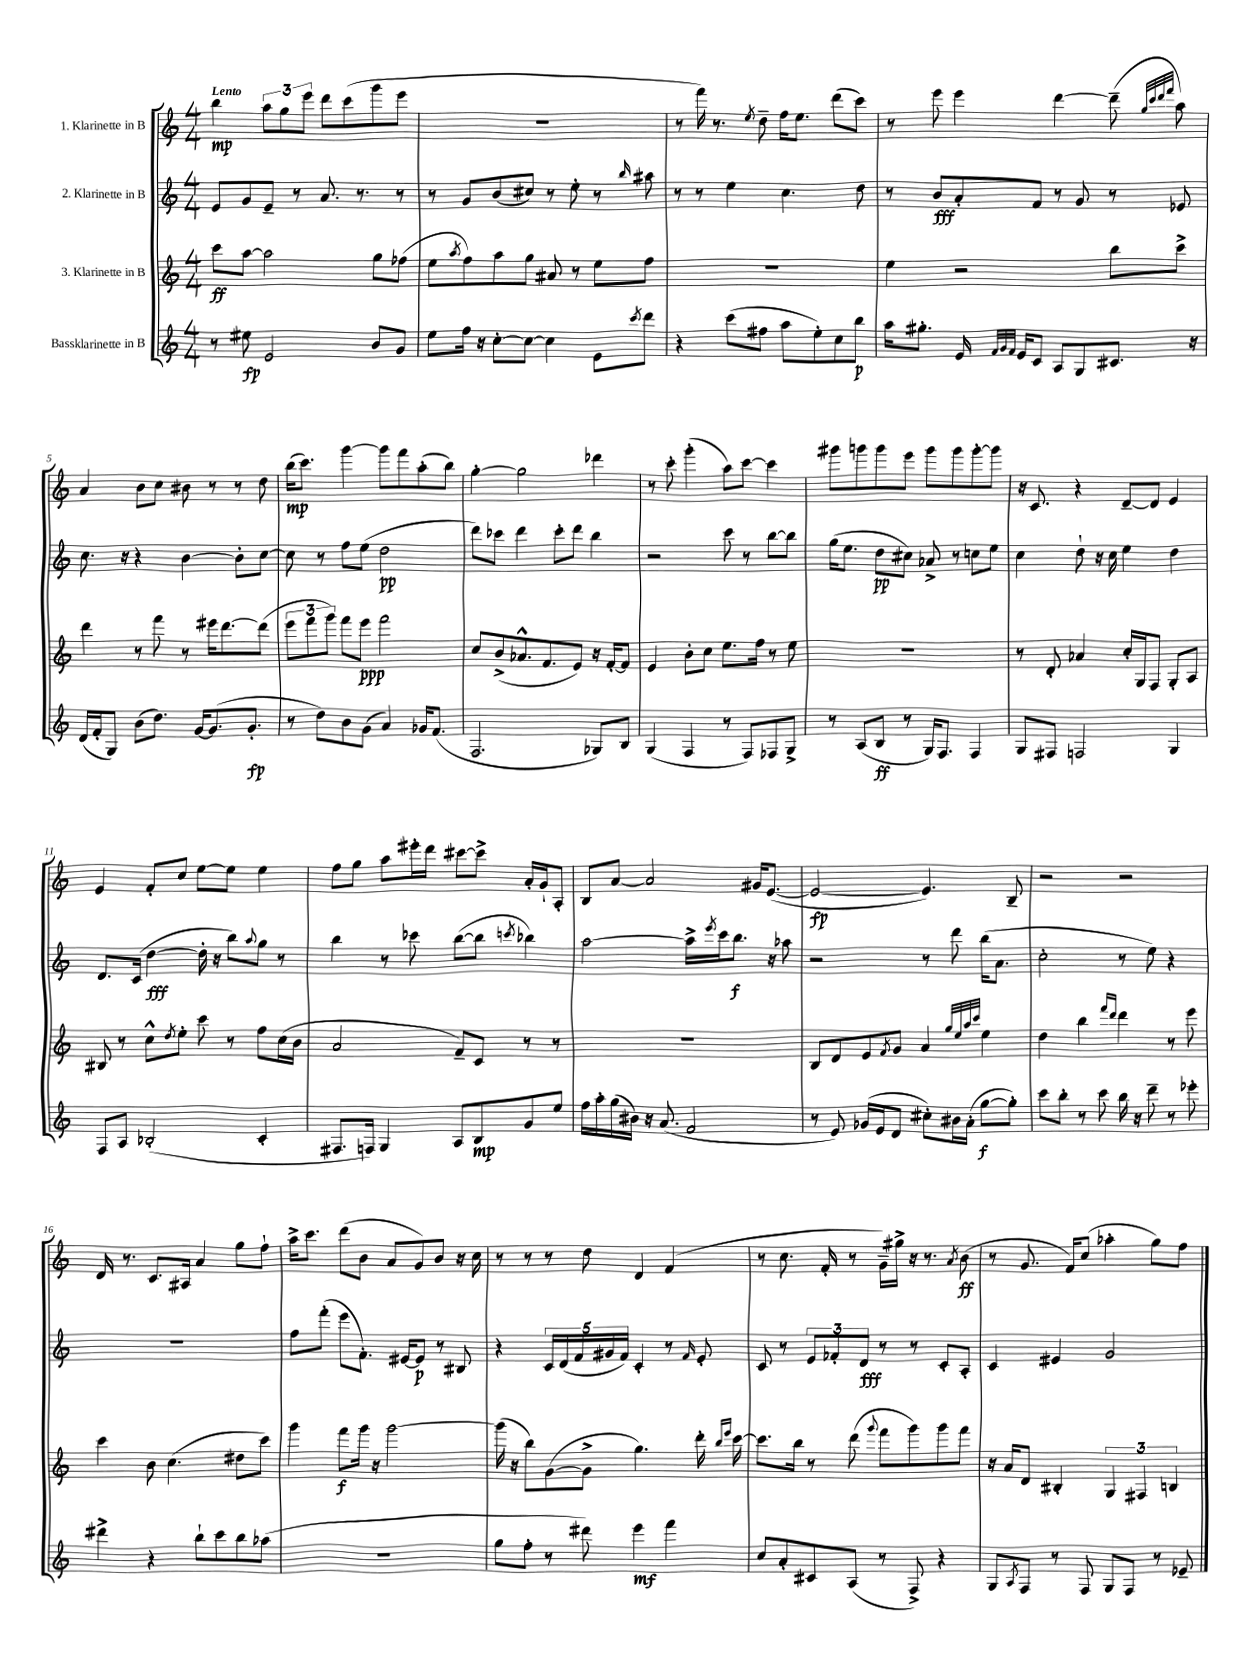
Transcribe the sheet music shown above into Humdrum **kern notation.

**kern	**kern	**kern	**kern
*staff4	*staff3	*staff2	*staff1
*clefG2	*clefG2	*clefG2	*clefG2
*k[]	*k[]	*k[]	*k[]
*M4/4	*M4/4	*M4/4	*M4/4
8r	8ccc	8e	4bb
8ee#	[8aa	8g	.
2e	2aa]	8e~	12aa
.	.	.	12gg
.	.	8r	.
.	.	.	12eee
.	.	8.a	8ddd
.	.	.	(8ccc
.	.	8.r	.
8b	8gg	.	8ggg
8g	(8ff-	8r	8eee
=	=	=	=
8ee	8ee	8r	1r
.	8qaa	.	.
16ff	8ff)	8g	.
16r	.	.	.
[8cc'	8aa	(8b	.
8cc_	8gg	8cc#)	.
4cc]	8a#	8r	.
.	8r	8ee'	.
8e	8ee	8r	.
8qccc	.	16qqbb	.
8ddd	8ff	8aa#	.
=	=	=	=
4r	1r	8r	8r
.	.	8r	16fff)
.	.	.	8.r
(8ccc	.	4ee	.
.	.	.	8qee
8ff#	.	.	8dd~
8aa	.	4.cc	16ff
.	.	.	8.ee
8ee')	.	.	.
8cc	.	.	(8ddd
8bb	.	8dd	8ccc)
=	=	=	=
16aa	4ee	8r	8r
8.gg#'	.	.	.
.	.	8b	8eee
16e	2r	8a'	4eee
32qqf	.	.	.
32qqg	.	.	.
32qqf	.	.	.
16e	.	.	.
8c	.	8f	.
8A	.	8r	[4ddd
8G	.	8g	.
8.c#	8bb	8r	(8ddd~]
.	.	.	32qqgg
.	.	.	32qqccc
.	.	.	32qqddd
.	.	.	32qqfff
.	8ccc^	8e-	8aa)
16r	.	.	.
=	=	=	=
(16d	4ddd	8.cc	4a
16f'	.	.	.
8G)	.	.	.
.	.	16r	.
(8b	8r	4r	8b
8.dd)	8fff	.	8cc
.	8r	[4b	8b#
[16g	.	.	.
(8.g]	16eee#	.	8r
.	[8.ddd	.	.
.	.	8b']	8r
8.g'	.	.	.
.	(8ddd]	[8cc	8dd
=	=	=	=
8r	12eee	8cc]	(16bb
.	.	.	8.ccc)
.	12fff	.	.
8dd)	.	8r	.
.	12ggg)	.	.
8b	8fff	8ff	[4ggg
(8g	8eee	(8ee	.
4a)	2fff	2dd	8ggg]
.	.	.	8fff
16g-	.	.	(8aa'
(8.f	.	.	.
.	.	.	8bb)
=	=	=	=
2.F	8cc	8ddd)	[4gg'
.	(8b^	8ccc-	.
.	8.a-^^	4ddd	2gg]
.	8.f	.	.
.	.	8ccc-'	.
.	8e)	8ddd	.
8G-)	16r	4bb	4ddd-
.	[16f'	.	.
8B	8f]	.	.
=	=	=	=
(4G	4e	2r	8r
.	.	.	8ccc'
4F	8b'	.	(4ggg'
.	8cc	.	.
8r	8.ee	8ccc	8aa)
8F)	.	8r	[8ccc
.	16ff	.	.
8F-	8r	[8bb	4ccc]
8G^	8ee	8bb]	.
=	=	=	=
8r	1r	(16gg	8ggg#
.	.	8.ee	.
(8A	.	.	8ggg
8B	.	8dd	8ggg
8r	.	8cc#)	8eee
16G)	.	8a-^	8ggg
8.F	.	.	.
.	.	8r	8ggg
4F	.	8cc	[8ggg'
.	.	8ee	8ggg]
=	=	=	=
8G	8r	4cc	16r
.	.	.	8.c
8F#	8d'	.	.
2F	4a-	8dd`	4r
.	.	16r	.
.	.	16cc	.
.	16cc'	4ee	[8d~
.	16G	.	.
.	8F	.	8d]
4G	8G'	4dd	4e
.	8A	.	.
=	=	=	=
8F	8B#	8.d	4e
8A	8r	.	.
.	.	(16c	.
(2B-'	8cc^^	[4dd	8f'
.	8qdd	.	.
.	8ee'	.	8cc
.	8ccc	16dd']	[8ee
.	.	16r	.
.	8r	8bb)	8ee]
.	.	8qqaa	.
4c'	8ff	8gg	4ee
.	(16cc	8r	.
.	16b	.	.
=	=	=	=
8.F#	2a	4bb	8ff
.	.	.	8gg
16F)	.	.	.
4G	.	8r	8aa
.	.	8ccc-	16eee#'
.	.	.	16ddd
8A	8f~)	([8bb	[8ccc#
8B	8c	8bb]	8ccc#^]
.	.	8qccc	.
8g	8r	4bb-)	16a'
.	.	.	16g`
8ee	8r	.	8A'
=	=	=	=
16ff	1r	[2aa	8B
16aa'	.	.	.
(16gg	.	.	[8a
16b#)	.	.	.
16r	.	.	2a]
(8.a	.	.	.
2f	.	16aa^]	.
.	.	8qeee	.
.	.	16ccc	.
.	.	8.bb	.
.	.	.	16g#
.	.	16r	([8.e
.	.	8aa-	.
=	=	=	=
8r	8B	2r	2e_
8e)	8d	.	.
(16g-	8e	.	.
16e	.	.	.
.	8qf	.	.
8d	8g	.	.
8cc#')	4a	8r	4.e])
16b#	.	8ddd	.
(16a'	.	.	.
.	32qqgg	.	.
.	32qqee	.	.
.	32qqaa	.	.
.	32qqccc	.	.
[8gg	4ee	(16bb	.
.	.	8.a	.
8gg'])	.	.	8B~
=	=	=	=
8ccc	4dd	2cc'	2r
8bb'	.	.	.
8r	4bb	.	.
8ccc	.	.	.
.	16qqfff	.	.
.	16qqddd	.	.
16bb	4ddd	8r	2r
16r	.	.	.
8ddd~	.	8ee)	.
8r	8r	4r	.
8eee-'	8eee	.	.
=	=	=	=
4ddd#^	4ccc	1r	16d
.	.	.	8.r
4r	8b	.	8.c
.	(4.cc	.	.
.	.	.	16A#
8bb`	.	.	4a
8ccc	.	.	.
8bb	8dd#	.	8gg
(8aa-	8ccc)	.	8ff`
=	=	=	=
1r	4ggg	8ff	16aa^
.	.	.	8.ccc
.	.	(8fff'	.
.	8fff	8eee	(8ddd
.	16ggg	8.f')	8b
.	16r	.	.
.	[2ggg	.	8a
.	.	[16e#	.
.	.	8e#]	8g)
.	.	8r	8b
.	.	8B#	16r
.	.	.	16cc
=	=	=	=
8gg	(16ggg]	4r	8r
.	16r	.	.
8ff'	8bb)	.	8r
8r	([8g	20c	8r
.	.	(20d	.
.	.	20f	.
8ddd#)	8g^]	.	8dd
.	.	20g#	.
.	.	20f)	.
4eee	4.gg)	4c'	4d
4fff	.	8r	(4f
.	.	16qqf	.
.	16ddd'	8e'	.
.	16qqbb	.	.
.	16qqeee	.	.
.	[16ccc	.	.
=	=	=	=
8cc	8.ccc]	8c	8r
8a'	.	8r	8.cc
.	16bb	.	.
8c#	8r	12e	.
.	.	.	16f'
.	.	12f-'	.
(8A	(8ddd	.	8r
.	.	12d	.
.	8qqggg	.	.
8r	8fff	8r	16g~)
.	.	.	16gg#^
8F^)	8ggg)	8r	16r
.	.	.	8.r
4r	8ggg	8c'	.
.	.	.	8qa
.	8fff	8A'	(8b
=	=	=	=
8G	16r	4c	8r
.	16a	.	.
8qA	.	.	.
8F	8d	.	8.g
8r	4B#'	4e#	.
.	.	.	16f)
8F	.	.	(8cc
8G	6G	2g	4aa-'
8F	.	.	.
.	6F#	.	.
8r	.	.	8gg)
.	6B	.	.
8e-~	.	.	8ff
==	==	==	==
*-	*-	*-	*-
